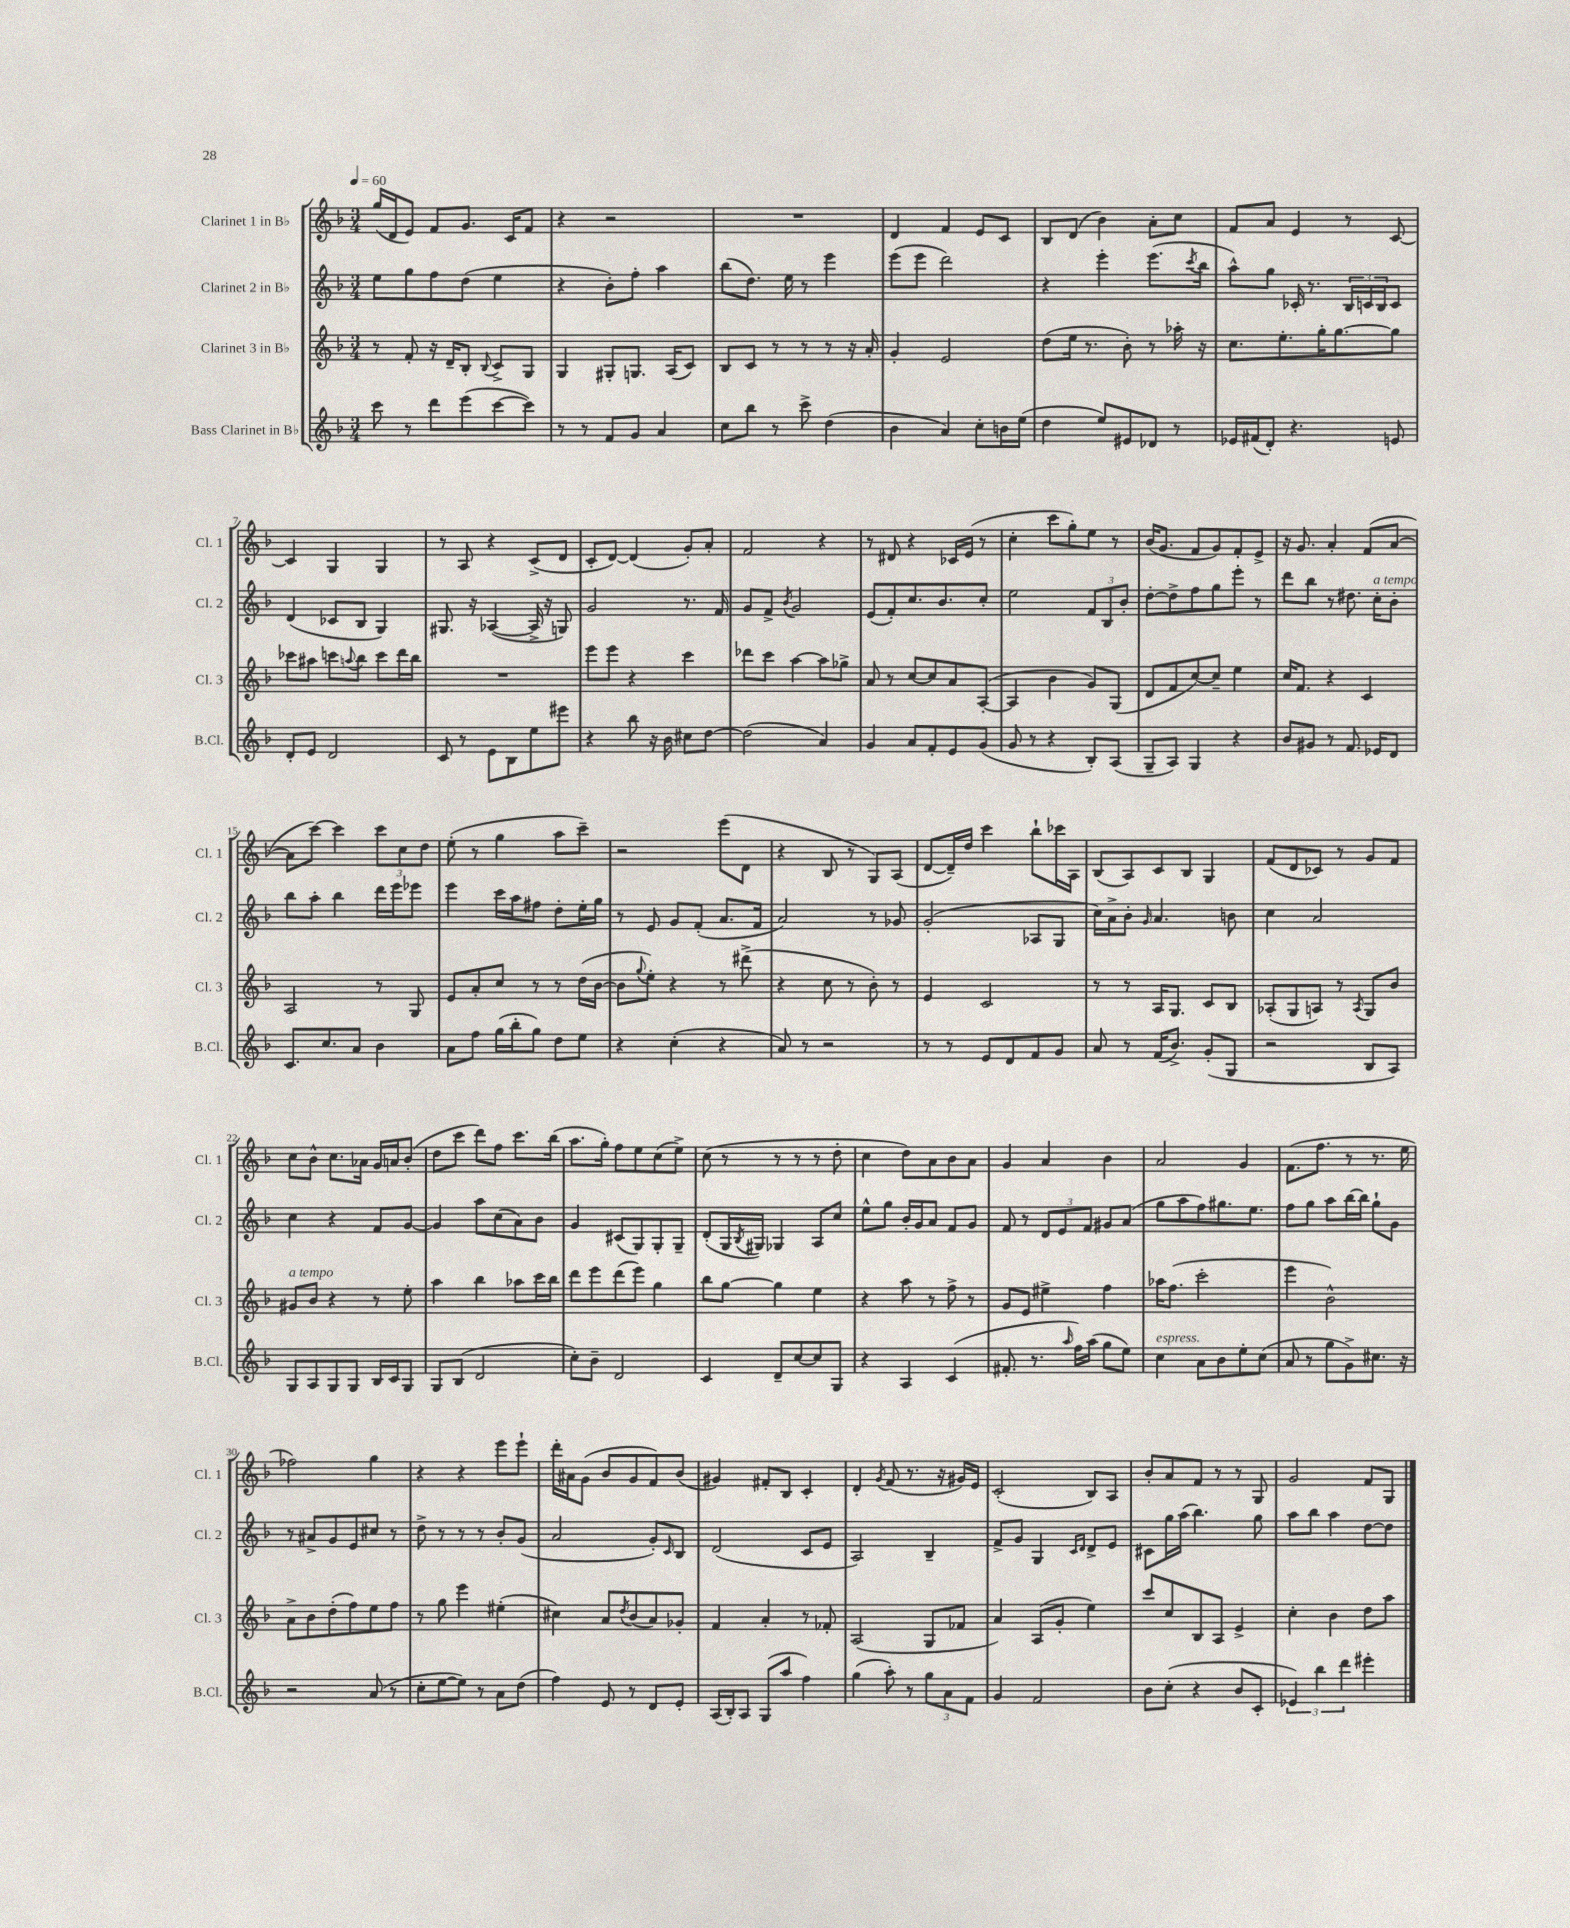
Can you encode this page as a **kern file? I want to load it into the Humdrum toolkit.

**kern	**kern	**kern	**kern
*part4	*part3	*part2	*part1
*staff4	*staff3	*staff2	*staff1
*I"Bass Clarinet in B♭	*I"Clarinet 3 in B♭	*I"Clarinet 2 in B♭	*I"Clarinet 1 in B♭
*I'B.Cl.	*I'Cl. 3	*I'Cl. 2	*I'Cl. 1
*clefG2	*clefG2	*clefG2	*clefG2
*k[b-]	*k[b-]	*k[b-]	*k[b-]
*M3/4	*M3/4	*M3/4	*M3/4
*MM60	*MM60	*MM60	*MM60
=1	=1	=1	=1
8ccc\	8r	8ee\L	(16gg/LL
.	.	.	16d/J
8r	8f'/	8gg\	8e/J)
8ddd\L	16r	8ff\	8f/L
.	16d~/KL	.	.
(8eee\	8B-'/J	(8dd\J	8.g/J
.	8qqB-/	.	.
[8ccc\	8c^/L	4ee\	.
.	.	.	16c/KL
8ccc\J])	8G/J	.	8f/J
=2	=2	=2	=2
8r	4G/	4r	4r
8r	.	.	.
8f/L	8G#X'/L	8b-'\L)	2r
8g/J	8.Gn/J	8ff'\J	.
4a/	.	4aa\	.
.	(16A/KL	.	.
.	8c/J)	.	.
=3	=3	=3	=3
8cc\L	8B-/L	(8bb-\L	2.r
8bb-\J	8c/J	8.dd\J)	.
8r	8r	.	.
.	.	16ee\	.
8ccc^\	8r	8r	.
(4dd\	8r	4eee\	.
.	16r	.	.
.	16a'/	.	.
=4	=4	=4	=4
4b-\	4g'/	(8eee\L	4d/
.	.	8eee\J	.
4a/)	2e/	2ddd\)	4f/
8cc'\L	.	.	8e/L
16bn\L	.	.	8c/J
(16ee\JJ	.	.	.
=5	=5	=5	=5
4dd\	(8dd\L	4r	8B-/L
.	16ee\Jk	.	(8d/J
.	8.r	.	.
8ee/L)	.	4eee'\	4b-\)
8e#X/	8b-'\)	.	.
8d-X/J	8r	(8.eee\L	8a'\L
8r	16aa-X'\	.	8cc\J
.	.	8qccc/	.
.	16r	16bb-\Jk	.
=6	=6	=6	=6
16e-X/LL	8.cc\L	8aa^^\L)	8f/L
(16f#X/J	.	.	.
8d'/J)	.	8gg\J	8a/J
.	8.ee'\	.	.
4.r	.	16c-X'/	4e/
.	.	8.r	.
.	16gg'\K	.	.
.	[8.gg\	.	.
.	.	24B-/LL	8r
.	.	24cn/	.
.	.	24B-/J	.
8en/	8gg\J]	8c/J	[8c/
!!LO:LB:g=z
=7	=7	=7	=7
8d'/L	8ccc-X\L	(4d/	4c/]
8e/J	8aa#X\J	.	.
2d/	8cccn\L	8c-X/L	4G/
.	8qqaan/	.	.
.	8bb-\J	8B-/J	.
.	8ccc\L	4G/)	4G/
.	16ddd\L	.	.
.	16bb-\JJ	.	.
=8	=8	=8	=8
8c/	2.r	8.G#X/	8r
8r	.	.	8A/
.	.	16r	.
8e\L	.	([4A-X/	4r
8B-\	.	.	.
8ee\	.	16A-^/]	(8c^/L
.	.	16r	.
8eee#X\J	.	8Gn/)	8d/J
=9	=9	=9	=9
4r	8eee\L	2g/	8c'/L
.	8eee\J	.	[8d/J)
8bb-\	4r	.	(4d/]
16r	.	.	.
16b-\	.	.	.
8cc#X\L	4ccc\	8.r	8g'/L)
[8dd\J	.	.	8a'/J
.	.	16f/	.
=10	=10	=10	=10
(2dd\]	8ddd-X\L	8g/L	2f/
.	8ccc\J	8f^/J	.
.	.	8qb-/	.
.	[4aa\	2g/	.
4a/)	8aa\L]	.	4r
.	8gg-X^\J	.	.
=11	=11	=11	=11
4g/	8a/	(8e/L	8r
.	8r	8f'/)	8d#X/
8a/L	[8cc/L	8.cc/	4r
8f'/	8cc/]	.	.
.	.	8.b-/	.
8e/	8a/	.	16c-X/LL
.	.	.	(16e/JJ
(8g/J	([8A'/J	8cc'/J	8r
=12	=12	=12	=12
8g/	4A/]	2ee\	4cc'\
8r	.	.	.
4r	4b-\	.	8ccc\L
.	.	.	8gg'\)
8B-'/L)	8g/L)	12f/L	8ee\J
.	.	12B-/	.
(8A/J	(8G/J	.	8r
.	.	12b-'/J	.
=13	=13	=13	=13
8G~/L	8d/L	[8dd'\L	(16b-/KL
.	.	.	8.g/J
8A/J)	8f/	8dd^\]	.
4G/	[8cc/)	8ff\	8f/L
.	8cc~/J]	8gg\	8g/)
4r	4ee\	8eee'\J	8f'/
.	.	8r	8e^/J
=14	=14	=14	=14
8b-/L	16cc/KL	8ddd\L	16r
.	8.f/J	.	8.g/
8g#X/J	.	8bb-\J	.
8r	4r	8r	4a'/
8.f/	.	8.dd#X\	.
.	4c/	.	(8f/L
!	!	!LO:TX:a:i:t=a tempo	!
16e-X/KL	.	16cc'\KL	.
8d/J	.	8b-'\J	[8a/J
!!LO:LB:g=z
=15	=15	=15	=15
8.c/L	2A/	8bb-\L	8a\L]
.	.	8aa'\J	[8ccc\J)
8.cc/	.	.	.
.	.	4bb-\	4ccc\]
8a/J	.	.	.
4b-\	8r	16ddd\LL	12ccc\L
.	.	16eee\J	.
.	.	.	12cc\
.	8G/	8eee-X\J	.
.	.	.	12dd\J
=16	=16	=16	=16
8a\L	8e/L	4eee\	(8ee'\
8ff\J	8a'/	.	8r
(16gg\LL	8cc/J	16ccc\LL	4gg\
16bb-'\J	.	16aa\J	.
8gg\J)	8r	8ff#X\J	.
8dd\L	8r	8dd'\L	8aa\L
8ee\J	(16dd\LL	16ee'\L	8ccc~\J)
.	[16b-\JJ	16gg\JJ	.
=17	=17	=17	=17
4r	8b-\L]	8r	2r
.	8qqgg/	.	.
.	8ee'\J)	8e/	.
(4cc'\	4r	8g/L	.
.	.	(8f'/J	.
4r	8r	8.a/L	(8eee\L
.	(8ddd#X^\	.	8d\J
.	.	16f/Jk	.
=18	=18	=18	=18
8a/)	4r	2a/)	4r
8r	.	.	.
2r	8cc\	.	8B-/
.	8r	.	8r
.	8b-'\)	8r	8G/L)
.	8r	8g-X/	(8A/J
=19	=19	=19	=19
8r	4e/	(2g'/	[8d/L
8r	.	.	16d~/L])
.	.	.	16dd/JJ
8e/L	2c/	.	4ccc\
8d/	.	.	.
8f/	.	8A-X/L	8bb-`\L
8g/J	.	8G/J	16ccc-X\L
.	.	.	16A\JJ
=20	=20	=20	=20
8a/	8r	16cc\LL)	(8B-/L
.	.	16a^\J	.
8r	8r	8b-'\J	8A/)
.	.	16qqg/	.
(16f/KL	16A/KL	4.a/	8c/
8.b-^/J)	8.G/J	.	.
.	.	.	8B-/J
(8g'/L	8c/L	.	4G/
8G/J	8B-/J	8bn\	.
=21	=21	=21	=21
2r	(8A-X'/L	4cc\	(8f/L
.	8G/	.	8d/
.	8An/J)	2a/	8c-X/J)
.	8r	.	8r
.	8qA/	.	.
8B-/L	8G/L	.	8g/L
8A/J)	8b-/J	.	8f/J
!!LO:LB:g=z
=22	=22	=22	=22
!	!LO:TX:a:i:t=a tempo	!	!
8G/L	8g#X/L	4cc\	8cc\L
8A/	8b-/J	.	8b-^^\J
8G/	4r	4r	8.cc\L
8G/J	.	.	.
.	.	.	16a-X\Jk
16B-/LL	8r	8f/L	16g/LL
16c/J	.	.	16an/J
8G/J	8ee'\	[8g/J	(8b-'/J
=23	=23	=23	=23
8G/L	4aa\	4g/]	8dd\L
(8B-/J	.	.	8ccc\J
2d/	4bb-\	8aa\L	8ddd\L)
.	.	(8cc\	8ff\J
.	8aa-X\L	8a\)	8.ccc\L
.	16ccc\L	8b-\J	.
.	16bb-\JJ	.	(16bb-\Jk
=24	=24	=24	=24
8cc'\L)	8ddd\L	4g/	8.aa\L
8b-~\J	8eee\	.	.
.	.	.	16gg'\Jk)
2d/	(8ddd\	(8c#X/L	8ff\L
.	8eee\J)	8G/)	8ee\
.	4gg\	8G'/	(8cc\
.	.	8G~/J	8ee^\J)
=25	=25	=25	=25
4c/	8bb-\L	(8d'/L	(8cc\
.	[8gg\J	16G/L	8r
.	.	8qB-/	.
.	.	16G#X/JJ)	.
8d~/L	4gg\]	4G-X/	8r
[8cc/	.	.	8r
8cc/]	4ee\	8A/L	8r
8G/J	.	8cc/J	8dd'\
=26	=26	=26	=26
4r	4r	8ee^^\L	4cc\
.	.	8gg\J	.
4A/	8aa\	16b-'/LL	8dd\L)
.	.	16g/J	.
.	8r	8a/J	8a\
(4c/	8ff^\	8f/L	8b-\
.	8r	8g/J	8a\J
=27	=27	=27	=27
8.f#X'/	8g/L	8f/	4g/
.	8e/J	8r	.
8.r	.	.	.
.	4ee#X^\	12d/L	4a/
.	.	12e/	.
16qqaa/	.	.	.
16ff\LL)	.	.	.
.	.	12f/J	.
(16aa\JJ	.	.	.
8gg\L	4ff\	8g#X/L	4b-\
8ee\J)	.	(8a/J	.
=28	=28	=28	=28
!LO:TX:a:i:t=espress.	!	!	!
4cc\	16aa-X\KL	8gg\L	2a/
.	(8.ff\J	.	.
.	.	8aa\	.
8a\L	2ccc'\	8ff\)	.
8b-\	.	8.gg#X\	.
8ee'\	.	.	4g/
.	.	8.ee\J	.
(8cc\J	.	.	.
=29	=29	=29	=29
8a/	4eee\	8ff\L	(8.f\L
8r	.	8gg\J	.
.	.	.	8.ff\J
8gg\L	2b-^^\)	8aa\L	.
8g^\)	.	[16bb-\L	8r
.	.	16bb-\JJ]	.
8.cc#X\J	.	8gg`\L	8.r
.	.	8g\J	.
16r	.	.	16ee\
!!LO:LB:g=z
=30	=30	=30	=30
2r	8a^\L	8r	2ff-X\)
.	8b-\	8a#X^/L	.
.	(8dd'\	8g/	.
.	8ff\)	8e/	.
(8a/	8ee\	8cc#X/J	4gg\
8r	8ff\J	8r	.
=31	=31	=31	=31
8cc'\L	8r	8dd^\	4r
[8ee\	8gg\	8r	.
8ee\J])	4eee\	8r	4r
8r	.	8r	.
8a\L	(4ee#X'\	8b-'/L	8eee\L
(8dd\J	.	(8g/J	8eee`\J
=32	=32	=32	=32
4ff\)	4cc#X\)	2a/	16ddd'\LL
.	.	.	16a#X\J
.	.	.	(8g\J
8e/	8a/L	.	8b-/L
.	8qdd/	.	.
8r	(8b-/	.	8g/
8d/L	8a/)	8g'/L)	8f/)
.	.	16qqc/	.
8e'/J	8g-X'/J	8B-/J	(8b-/J
=33	=33	=33	=33
(16A/LL	4f/	(2d/	4g#X/)
16B-'/J)	.	.	.
8A/J	.	.	.
(8G/L	4a'/	.	8f#X'/L
8aa/J	.	.	8B-/J
4ff\)	8r	8c/L	4c'/
.	8f-X'/	8e/J	.
=34	=34	=34	=34
(4gg\	(2A/	2A/)	4d'/
.	.	.	8qg/
8aa'\)	.	.	(8f/
8r	.	.	8.r
12gg\L	8G/L	4B-~/	.
.	.	.	16r
12a\	.	.	.
.	8f-X/J	.	16g#X/LL)
12f\J	.	.	.
.	.	.	16e/JJ
=35	=35	=35	=35
4g/	4a/)	8f^/L	(2c'/
.	.	8g/J	.
2f/	(8A/L	4G/	.
.	8g'/J	.	.
.	.	16qqc/LL	.
.	.	16qqd/JJ	.
.	4ee\)	8d^/L	8B-/L)
.	.	8e/J	8A/J
=36	=36	=36	=36
8b-\L	8ccc/L	8c#X\L	8b-'/L
(8cc'\J	8cc/	16gg\L	8a/
.	.	(16aa\JJ	.
4r	8B-/	4.bb-\)	8f/J
.	8A/J	.	8r
8b-/L	4e^/	.	8r
8c'/J	.	8gg\	8G/
=37	=37	=37	=37
6e-X/)	4cc'\	8aa\L	2g/
.	.	8bb-\J	.
6bb-\	.	.	.
.	4b-\	4aa\	.
6ddd\	.	.	.
4eee#X'\	8dd\L	[8dd\L	8f/L
.	8aa\J	8dd\J]	8G/J
==	==	==	==
*-	*-	*-	*-
